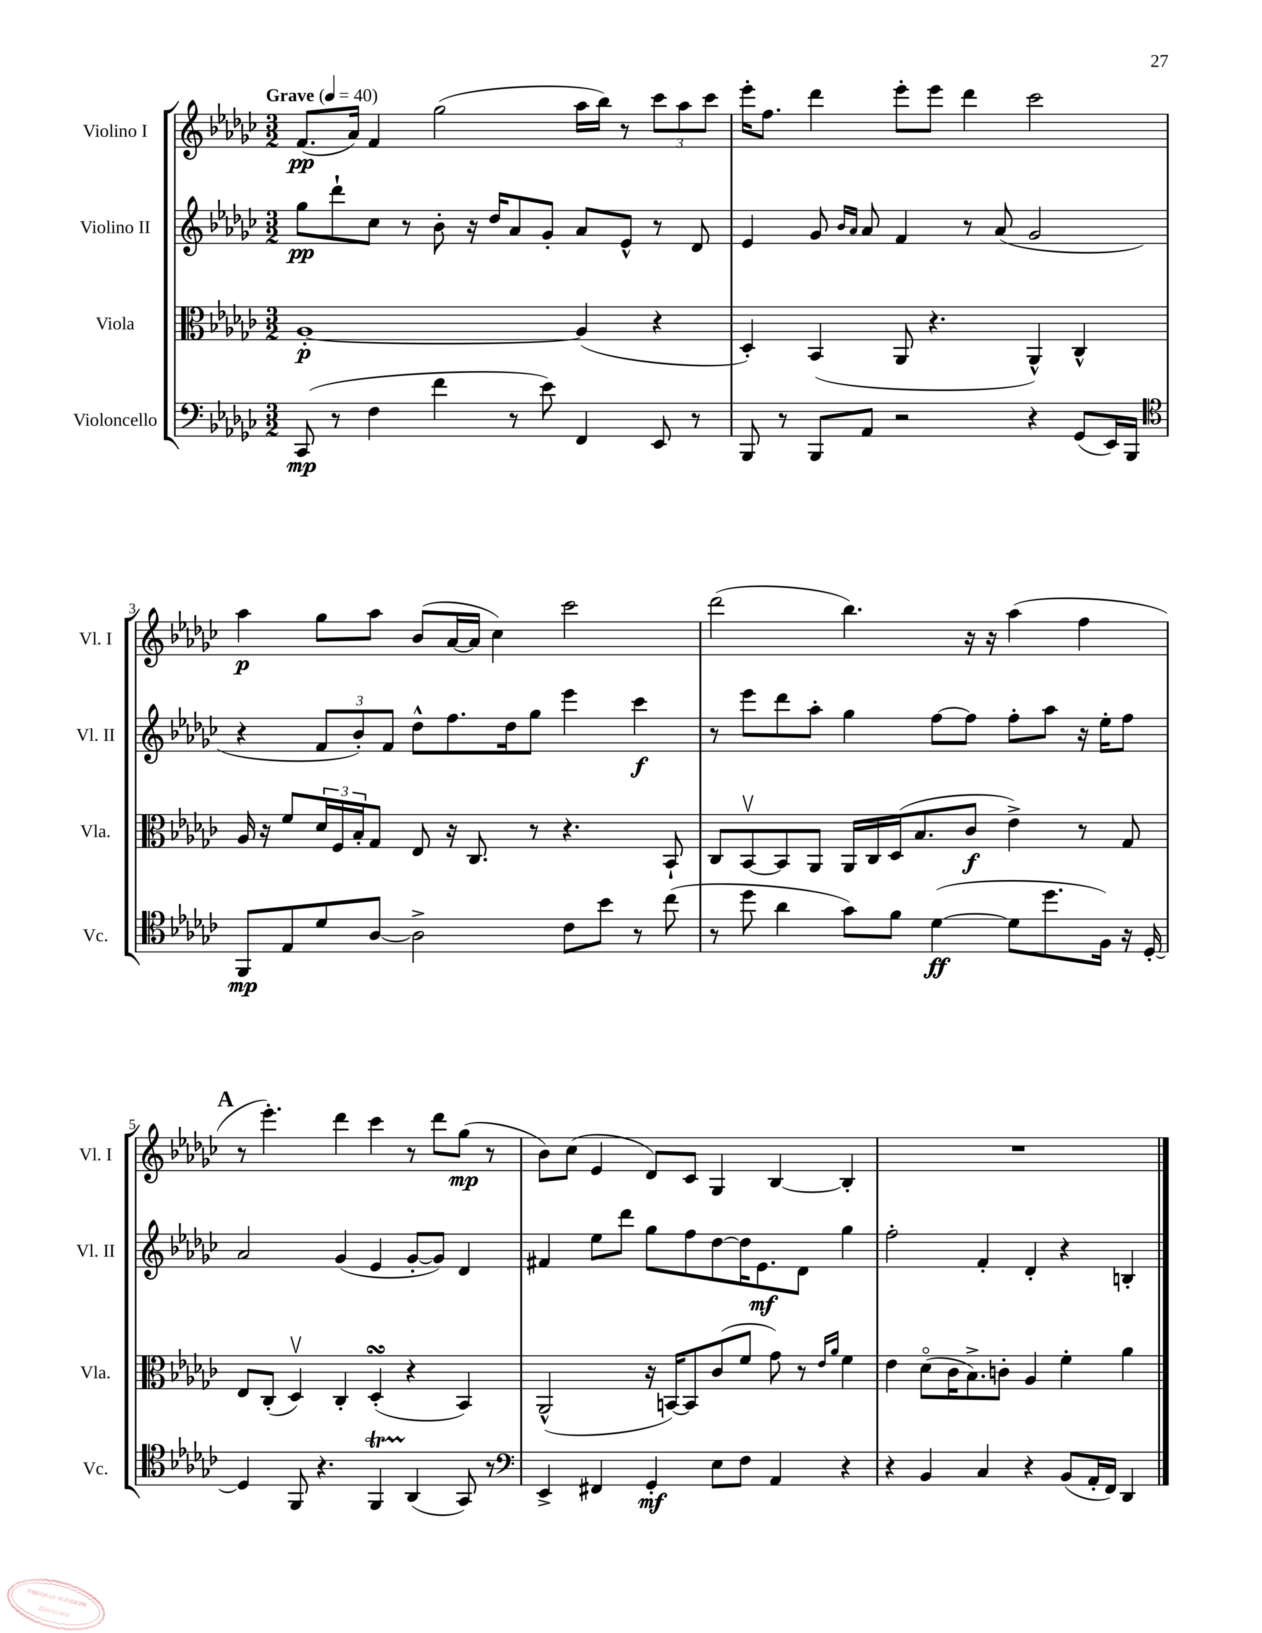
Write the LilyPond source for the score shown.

<<
\new StaffGroup <<
\new Staff = "s0" \with { instrumentName = "Violino I" shortInstrumentName = "Vl. I" } {
    \clef treble \key ges \major \numericTimeSignature \time 3/2 \tempo "Grave" 4 = 40
    f'8.\pp( aes'16) f'4 ges''2( aes''16 bes''16) r8 \tuplet 3/2 { ces'''8 aes''8 ces'''8 } |
    ees'''16-. f''8. des'''4 ees'''8-. ees'''8 des'''4 ces'''2 |
    aes''4\p ges''8 aes''8 bes'8( aes'16~ aes'16 ces''4) ces'''2 |
    des'''2( bes''4.) r16 r16 aes''4( f''4 |
    \mark \markup { \bold "A" } r8 ees'''4.-.) des'''4 ces'''4 r8 des'''8 ges''8\mp( r8 |
    bes'8) ces''8( ees'4 des'8) ces'8 ges4 bes4~ bes4-. |
    R1. \bar "|." |
}
\new Staff = "s1" \with { instrumentName = "Violino II" shortInstrumentName = "Vl. II" } {
    \clef treble \key ges \major \numericTimeSignature \time 3/2
    ges''8\pp des'''8-! ces''8 r8 bes'8-. r16 des''16 aes'8 ges'8-. aes'8 ees'8-^ r8 des'8 |
    ees'4 ges'8 \grace { bes'16 aes'16 } aes'8 f'4 r8 aes'8( ges'2 |
    r4 \tuplet 3/2 { f'8 bes'8-.) f'8 } des''8-^ f''8. des''16 ges''8 ees'''4 ces'''4\f |
    r8 ees'''8 des'''8 aes''8-. ges''4 f''8~ f''8 f''8-. aes''8 r16 ees''16-. f''8 |
    \mark \markup { \bold "A" } aes'2 ges'4( ees'4 ges'8~-. ges'8) des'4 |
    fis'4 ees''8 des'''8 ges''8 f''8 des''8~ des''16 ees'8.\mf des'8 ges''4 |
    f''2-. f'4-. des'4-. r4 b4-. \bar "|." |
}
\new Staff = "s2" \with { instrumentName = "Viola" shortInstrumentName = "Vla." } {
    \clef alto \key ges \major \numericTimeSignature \time 3/2
    aes1~-.\p aes4( r4 |
    des4-.) bes,4( aes,8 r4. aes,4-^) ces4-^ |
    aes16 r16 f'8 \tuplet 3/2 { des'16 f16 bes16-. } ges8 ees8 r16 ces8. r8 r4. bes,8-! |
    ces8 bes,8~\upbow bes,8 aes,8 aes,16 ces16 des16( bes8. ces'8\f ees'4->) r8 ges8 |
    \mark \markup { \bold "A" } ees8 ces8-.( des4\upbow) ces4-. des4-.\turn( r4 bes,4) |
    aes,2-^( r16 b,16~) b,8 ces'8( f'8 ges'8) r8 \grace { ees'16 aes'16 } f'4 |
    ees'4 des'8\flageolet( ces'16 bes8.->) c'8-. aes4 f'4-. aes'4 \bar "|." |
}
\new Staff = "s3" \with { instrumentName = "Violoncello" shortInstrumentName = "Vc." } {
    \clef bass \key ges \major \numericTimeSignature \time 3/2
    ces,8\mp( r8 f4 f'4 r8 ees'8) f,4 ees,8 r8 |
    bes,,8 r8 bes,,8 aes,8 r2 r4 ges,8( ees,16) bes,,16 |
    \clef tenor f,8\mp ees8 des'8 aes8~ aes2-> ces'8 bes'8 r8 ces''8( |
    r8 des''8 aes'4 ges'8) f'8 des'4~\ff( des'8 des''8. f16) r16 des16~-. |
    \mark \markup { \bold "A" } des4 f,8 r4. f,4\startTrillSpan aes,4\stopTrillSpan( ges,8) r8 |
    \clef bass ees,4-> fis,4 ges,4-.\mf ees8 f8 aes,4 r4 |
    r4 bes,4 ces4 r4 bes,8( aes,16-. f,16) des,4 \bar "|." |
}
>>
>>
